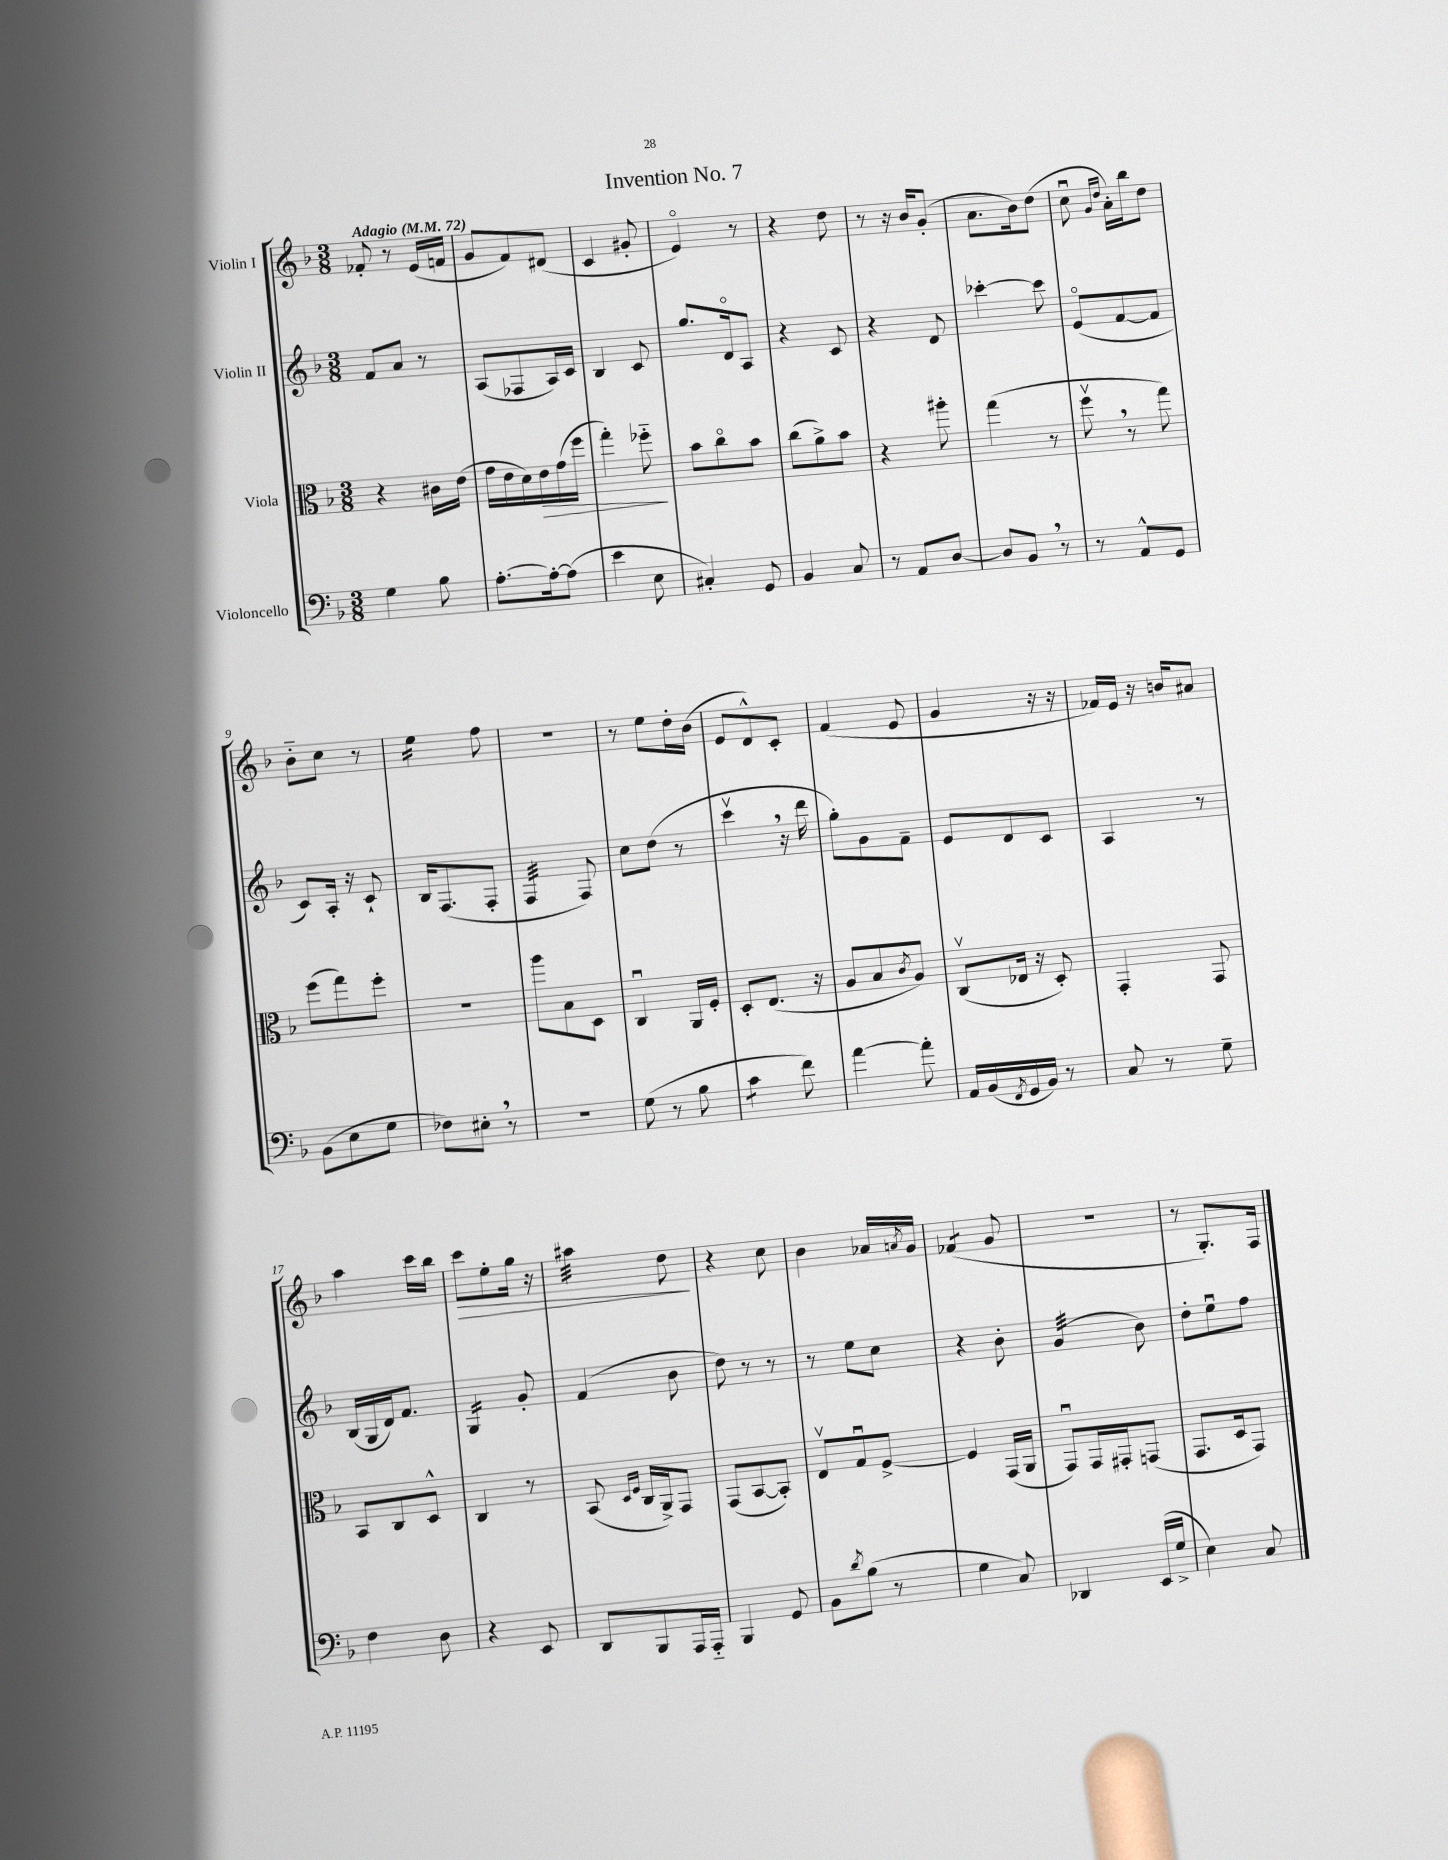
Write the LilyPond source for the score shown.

\header { title = "Invention No. 7" }
<<
\new StaffGroup <<
\new Staff = "s0" \with { instrumentName = "Violin I" } {
    \clef treble \key f \major \numericTimeSignature \time 3/8 \tempo "Adagio" 4 = 72
    fes'8-. r8 e'16( f'16 |
    g'8 f'8) dis'8( |
    c'4 gis'8-. |
    e'4\flageolet) r8 |
    r4 d''8 |
    r8 r16 bes'16 g'8-.( |
    a'8. bes'16) d''8( |
    c''8\downbow \grace { g'16 d''16 } a'16-.) bes''16 d''8 |
    bes'8-_ c''8 r8 |
    e''4:16 f''8 |
    R4. |
    r8 e''8 d''16-. bes'16( |
    e'8 d'8-^) c'8-. |
    f'4( e'8 |
    g'4 r16 r16 |
    fes'16) e'16 r16 b'16 ais'8 |
    a''4 c'''16 bes''16 |
    c'''8\> e''8-. g''16 r16 |
    ais''4:32 d''8\! |
    r4 c''8 |
    bes'4 aes'16 \acciaccatura { a'8 } g'16 |
    fes'4:8( g'8 |
    R4. |
    r8 g8.-.) f16 \bar "|." |
}
\new Staff = "s1" \with { instrumentName = "Violin II" } {
    \clef treble \key f \major \numericTimeSignature \time 3/8
    f'8 a'8 r8 |
    a8( fes8 a16) c'16 |
    bes4 c'8 |
    g''8. d'16\flageolet a8 |
    r4 c'8 |
    r4 d'8 |
    ces'''4~-. ces'''8 |
    e'8\flageolet( f'8~ f'8 |
    c'8) a16-. r16 c'8-! |
    bes16 f8.( f8-. |
    f4:32 f8) |
    c''8 d''8( r8 |
    c'''4\upbow \breathe r16 d'''16 |
    g''8-.) g'8 f'8-- |
    e'8 d'8 c'8 |
    a4 r8 |
    bes16( g16 d'16) f'8. |
    g4:16 g'8-. |
    f'4( bes'8 |
    d''8) r8 r8 |
    r8 e''8 c''8 |
    r4 bes'8-. |
    g'4:32( bes'8) |
    d''8-. e''8\downbow f''8 \bar "|." |
}
\new Staff = "s2" \with { instrumentName = "Viola" } {
    \clef alto \key f \major \numericTimeSignature \time 3/8
    r4 cis'16 e'16( |
    g'16 e'16 d'16) e'16\> g'16( f''16 |
    g''4-.) fes''8-_\! |
    bes'8 c''8\flageolet bes'8 |
    c''8( a'8->) bes'8 |
    r4 ais''8-. |
    g''4( r8 |
    f''8\upbow \breathe r8 g''8) |
    f''8( g''8) f''8-. |
    R4. |
    a''8 bes8 d8 |
    c4\downbow a,16 f16-. |
    d8-. e8.( r16 |
    a8 bes8 \acciaccatura { c'8 } a8) |
    c8\upbow( ees16 r16 d8-.) |
    g,4-. g,8 |
    bes,8 c8 d8-^ |
    c4 r8 |
    bes,8( \grace { d16 f16 } c16 a,16->) g,8 |
    g,8( bes,8~ bes,8-.) |
    e8\upbow g8\downbow f8~-> |
    f4 g,16( a,16 |
    g,8\downbow) g,16 gis,16-. g,8( |
    g,8. d16 g,8) \bar "|." |
}
\new Staff = "s3" \with { instrumentName = "Violoncello" } {
    \clef bass \key f \major \numericTimeSignature \time 3/8
    g4 bes8 |
    a8.~-. a16~-. a8( |
    e'4 e8 |
    cis4-.) g,8 |
    bes,4 c8 |
    r8 a,8 d8~ |
    d8 bes,8 \breathe r8 |
    r8 a,8-^ g,8 |
    bes,8( e8 g8 |
    fes8) eis8-. \breathe r8 |
    R4. |
    g8( r8 bes8 |
    c'4:8 f'8) |
    a'4~ a'8-. |
    a,16 bes,16( \acciaccatura { f,8 } g,16 bes,16) r8 |
    c8 r8 g8-- |
    f4 d8 |
    r4 e,8 |
    d,8 bes,,8 a,,16 a,,16-_ |
    bes,,4 g,8 |
    bes,8 \acciaccatura { d'8 } bes8( r8 |
    g4 c8) |
    des,4 e,16( g16-> |
    e4) c8 \bar "|." |
}
>>
>>
